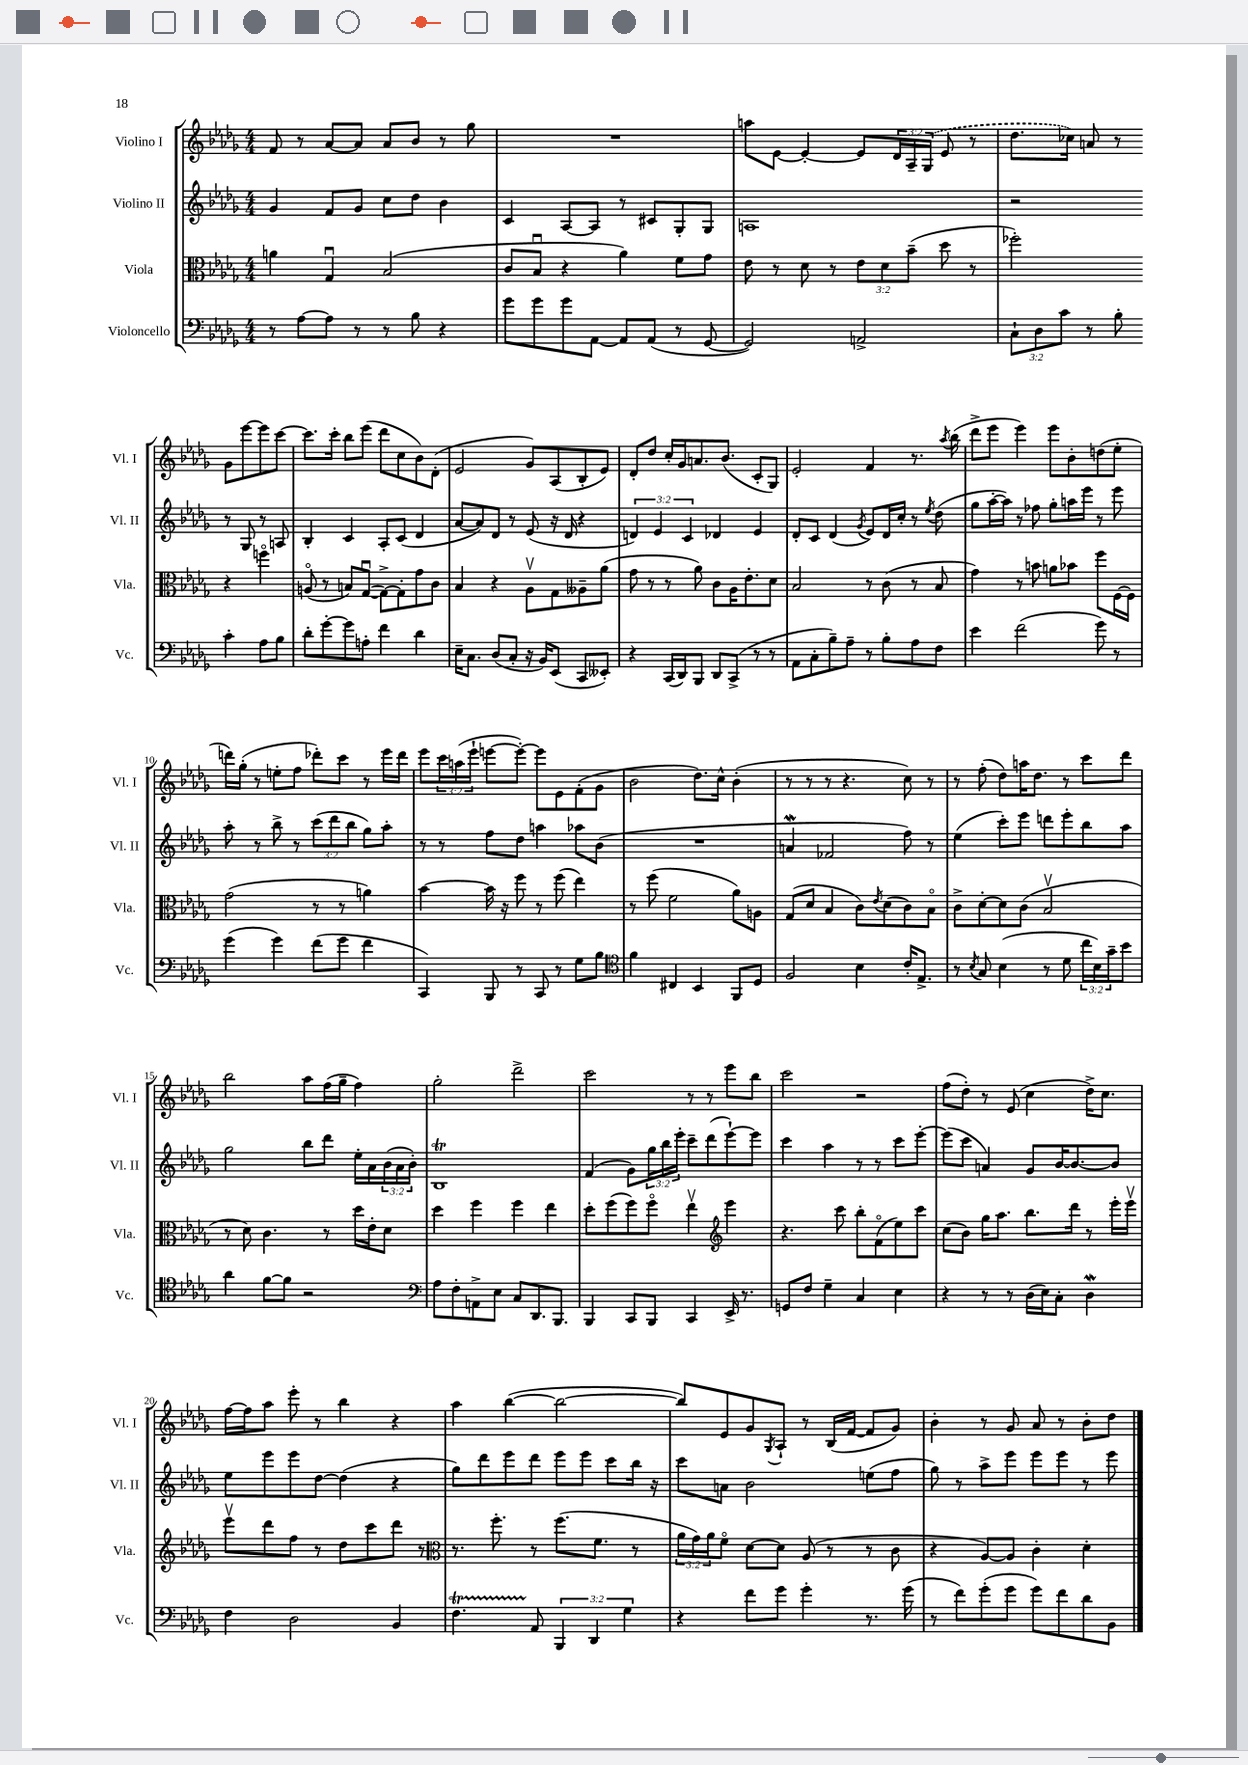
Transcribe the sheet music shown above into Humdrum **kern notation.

**kern	**kern	**kern	**kern
*part4	*part3	*part2	*part1
*staff4	*staff3	*staff2	*staff1
*I"Violoncello	*I"Viola	*I"Violino II	*I"Violino I
*I'Vc.	*I'Vla.	*I'Vl. II	*I'Vl. I
*clefF4	*clefC3	*clefG2	*clefG2
*k[b-e-a-d-g-]	*k[b-e-a-d-g-]	*k[b-e-a-d-g-]	*k[b-e-a-d-g-]
*M4/4	*M4/4	*M4/4	*M4/4
=1	=1	=1	=1
8r	4an\	4g-/	8f/
[8A-\L	.	.	8r
8A-\J]	4G-u/	8f/L	[8a-/L
8r	.	8g-/J	8a-/J]
8r	(2B-/	8cc\L	8a-/L
8B-\	.	8dd-\J	8b-/J
4r	.	4b-\	8r
.	.	.	8gg-\
=2	=2	=2	=2
8g-\L	8c/L	4c/	1r
8g-\	8B-u/J	.	.
8g-\	4r	[8A-/L	.
[8AA-\J	.	8A-/J]	.
8AA-/L]	4a-\)	8r	.
(8AA-/J	.	8c#X/L	.
8r	8f\L	8G-'/	.
[8GG-/	8g-\J	8G-/J	.
=3	=3	=3	=3
2GG-/])	8e-\	1An	8aan\L
.	8r	.	[8e-\J
.	8d-\	.	4e-'/_
.	8r	.	.
2AAn^/	12e-\L	.	8e-/L]
.	12d-\	.	.
.	.	.	24d-/L
.	(12b-~\J	.	24A-~/
.	.	.	(24G-/JJ
.	8dd-\	.	8e-/
.	8r	.	8r
=4	=4	=4	=4
12C`\L	2ff-X'\)	2r	8.dd-\L
12D-\	.	.	.
12c\J	.	.	.
.	.	.	16cc-X\Jk)
8r	.	.	8an/
8B-'\	.	.	8r
4c'\	4r	8r	8g-\L
.	.	8G-/	[8eee-\
8A-\L	4ffn\	8r	8eee-\]
8B-\J	.	8An/	[8ccc\J
!!LO:LB:g=z
=5	=5	=5	=5
8d-'\L	(8An/	4B-'/	8.ccc\L]
[8g-'\	8r	.	.
.	.	.	16ccc'\Jk
8g-\]	8Bn/L)	4c/	8bb-\L
8An'\J	([8G-u/J	.	(8eee-\J
4f\	8G-^\L_)	8A-'/L	8ddd-\L
.	8G-'\]	(8c/J	8cc\
4d-\	8g-\	4d-/	8b-\)
.	8c\J	.	(8d-'\J
=6	=6	=6	=6
16E-~\KL	4B-/	[8a-/L	2e-/
8.C\J	.	.	.
.	.	8a-/])	.
(8D-/L	4r	8d-/J	.
8C'/J	.	8r	.
16r	8A-v\L	(8e-/	8g-/L)
16BB-/KL)	.	.	.
(8EE-/J	8G-\	16r	(8A-/
.	.	16d-/	.
8CC/L	8A--X~\	4r	8B-'/
8EE--X'/J)	(8a-\J	.	8e-/J)
=7	=7	=7	=7
4r	8g-\	6dn/)	8d-'/L
.	8r	.	8dd-/J
.	.	6e-/	.
(16CC/LL	8r	.	16cc'/LL
16DD-/J)	.	.	16g-/J
.	.	6c/	.
8BBB-/J	8a-\)	.	8.an/
8DD-/L	8c\L	4d-X/	.
.	.	.	(8.b-/J
(8CC^/J	16A-\K	.	.
.	8.e-'\	.	.
8r	.	4e-/	8c'/L
8r	8d-\J	.	8G-/J)
=8	=8	=8	=8
8AA-\L	2B-/	8d-'/L	2e-'/
8C'\	.	8c/J	.
8B-~\)	.	(4d-/	.
8A-~\J	.	.	.
.	.	8qg-/	.
8r	8r	8e-/L)	4f/
8B-'\L	(8c\	16d-/L	.
.	.	16cc'/JJ	.
8A-\	8r	8r	8.r
.	.	8qee-/	.
8F\J	8B-/	(8dd-\	.
.	.	.	8qaa-/
.	.	.	(16bb-\
=9	=9	=9	=9
4e-\	4g-\)	8gg-\L	8ddd-^\L
.	.	[16aa-'\L	8eee-\J
.	.	16aa-\JJ])	.
(2f\	8r	8r	4eee-\)
.	8bn\	8ff-X\	.
.	8an\L	8gg-'\L	8eee-\L
.	8b-X\J	16aan\L	8b-'\
.	.	16eee-\JJ	.
8g-\)	8ff\L	8r	(8ddn\
8r	[16F\L	8eee-\	8ee-'\J
.	16F\JJ]	.	.
!!LO:LB:g=z
=10	=10	=10	=10
(4g-\	(2g-\	8aa-'\	16dddn\LL)
.	.	.	(16gg-'\JJ
.	.	8r	8r
4g-\)	.	8bb-^\	8een'\L
.	.	8r	8ff\J
(8f\L	8r	(12ccc\L	8ddd-X'\L)
.	.	12ddd-\	.
8g-\J	8r	.	8ccc\J
.	.	12bb-\J	.
4f\	4an\)	8gg-\L)	8r
.	.	8aa-'\J	16eee-\LL
.	.	.	16ddd-\JJ
=11	=11	=11	=11
4CC/)	[4b-\	8r	8eee-\L
.	.	8r	24ccc\L
.	.	.	(24aan\
.	.	.	24eee-`\JJ
8BBB-/	16b-\]	8ff\L	[8eeen\L
.	16r	.	.
8r	8ff\	8dd-\J	8eee'\J_)
8CC/	8r	4aan\	8eee\L]
8r	(8ff\	.	8e-\
8G-\L	4ee-\)	8aa-X\L	(8f'\
8B-\J	.	(8b-\J	8g-\J
=12	=12	=12	=12
*clefC4	*	*	*
4f\	8r	1r	2b-\
.	(8ff\	.	.
4C#X/	2f\	.	.
4BB-/	.	.	8.dd-\L)
.	.	.	16cc^^\Jk
8FF/L	8a-\L)	.	(4b-'\
8D-/J	8An\J	.	.
=13	=13	=13	=13
2F/	(8G-/L	4anW/	8r
.	8d-/J	.	8r
.	4B-/	2f-X/	8r
.	.	.	4.r
4B-\	8c\L)	.	.
.	8qe-/	.	.
.	(8d-\	.	.
16c'/KL	8c\)	8ff\)	8cc\)
8.E-^/J	.	.	.
.	8B-\J	8r	8r
=14	=14	=14	=14
8r	8c^\L	(4ee-\	8r
8qB-/	.	.	.
8G-/	[8d-'\	.	(8ff'\
(4B-\	8d-\]	8ccc'\L)	8dd-\L)
.	(8c\J	8eee-\J	16aan\K
.	.	.	8.dd-\J
8r	2B-v/	8dddn\L	.
8d-\	.	8eee-'\	8r
24cc\LL	.	8bb-\	8ccc\L
24B-\)	.	.	.
24g-~\J	.	.	.
8b-\J	.	8aa-\J	8ddd-\J
!!LO:LB:g=z
=15	=15	=15	=15
4a-\	8r	2gg-\	2bb-\
.	8d-\)	.	.
[8f\L	4.c\	.	.
8f\J]	.	.	.
2r	.	8bb-\L	8aa-\L
.	8r	8ddd-\J	(16ff\L
.	.	.	16gg-~\JJ
.	16dd-\LL	16ee-'\LL	4ff\)
.	16e-'\J	16a-\	.
.	8d-\J	(24b-\	.
.	.	24a-\	.
.	.	24b-'\JJ)	.
=16	=16	=16	=16
*clefF4	*	*	*
8A-\L	4dd-\	1B-T	2gg-'\
8F'\	.	.	.
8AAn^\	4ff\	.	.
8E-\J	.	.	.
8C/L	4ff\	.	2ddd-^\
8.DD-/	.	.	.
.	4ee-\	.	.
8.BBB-/J	.	.	.
=17	=17	=17	=17
4BBB-/	8dd-'\L	(4f/	2ccc\
.	(8ff\	.	.
8CC/L	8ff\)	8g-\L)	.
8BBB-/J	8ff\J	24gg-\L	.
.	.	24bb-\	.
.	.	24eee-'\JJ	.
4CC/	4ee-v\	8ccc~\L	8r
.	.	(8ddd-\	8r
*	*clefG2	*	*
16EE-^/	4eee-\	[8eee-`\)	8eee-\L
8.r	.	.	.
.	.	8eee-\J]	8bb-\J
=18	=18	=18	=18
8GGn/L	4.r	4ccc\	2ccc\
8F/J	.	.	.
4G-~\	.	4aa-\	.
.	8ccc\	.	.
4C/	8bb-'\L	8r	2r
.	(8f\	8r	.
4E-\	8ee-\)	8ccc\L	.
.	8ccc\J	[8eee-'\J	.
=19	=19	=19	=19
4r	(8cc\L	(8eee-\L]	(8ff\L
.	8b-\J)	8ccc\J	8dd-'\J)
8r	16gg-\KL	4an/)	8r
.	8.aa-\J	.	.
8r	.	.	(8e-/
(16D-\LL	8.bb-\L	8g-/L	4cc\
16E-\J)	.	.	.
8C'\J	.	[16b-/K	.
.	16ddd-\Jk	8.b-/_	.
4D-w\	8r	.	16dd-^\KL)
.	.	.	8.cc\J
.	16eee-'\LL	8b-/J]	.
.	16eee-v\JJ	.	.
!!LO:LB:g=z
=20	=20	=20	=20
4F\	8eee-v\L	8ee-\L	[16ff\LL
.	.	.	16ff\J]
.	8ddd-\	8eee-\	8aa-\J
2D-\	8ff\J	8eee-\	8eee-'\
.	8r	[8dd-\J	8r
.	8dd-\L	(4dd-\]	4bb-\
.	8ccc\	.	.
4BB-/	8ddd-\J	4r	4r
.	8r	.	.
=21	=21	=21	=21
*	*clefC3	*	*
4.Ft\	8.r	8gg-\L)	4aa-\
.	.	8ddd-\	.
.	8.ff'\	.	.
.	.	8eee-\	([4bb-\
8AA-/	8r	8ddd-\J	.
6BBB-/	(8.ff\L	8eee-\L	2bb-\_
.	.	8eee-\J	.
6DD-/	.	.	.
.	8.f\J	.	.
.	.	8ccc\L	.
6G-\	.	.	.
.	8r	16bb-\Jk	.
.	.	16r	.
=22	=22	=22	=22
4r	24a-\LL	8ccc\L	8bb-/L])
.	24g-\)	.	.
.	24a-\J	.	.
.	8f\J	8an\J	8e-/
8f\L	[8d-\L	2b-\	8g-/
.	.	.	8qG-/
8g-\J	8d-\J]	.	8A-`/J
4g-'\	(8A-/	.	8r
.	8r	.	(16B-/LL
.	.	.	[16f/JJ
8.r	8r	(8een\L	8f/L]
.	8c\	8ff\J	8g-/J)
(16g-\	.	.	.
=23	=23	=23	=23
8r	4r	8gg-\)	4b-'\
8f\L)	.	8r	.
(8g-'\	[8A-/L)	8aa-^\L	8r
8g-\J	8A-/J]	8eee-\J	8g-/
8g-\L)	4c'\	8eee-\L	8a-/
8f\	.	8eee-\J	8r
8d-\	4d-'\	8r	8b-'\L
8BB-\J	.	8eee-\	8dd-\J
==	==	==	==
*-	*-	*-	*-
